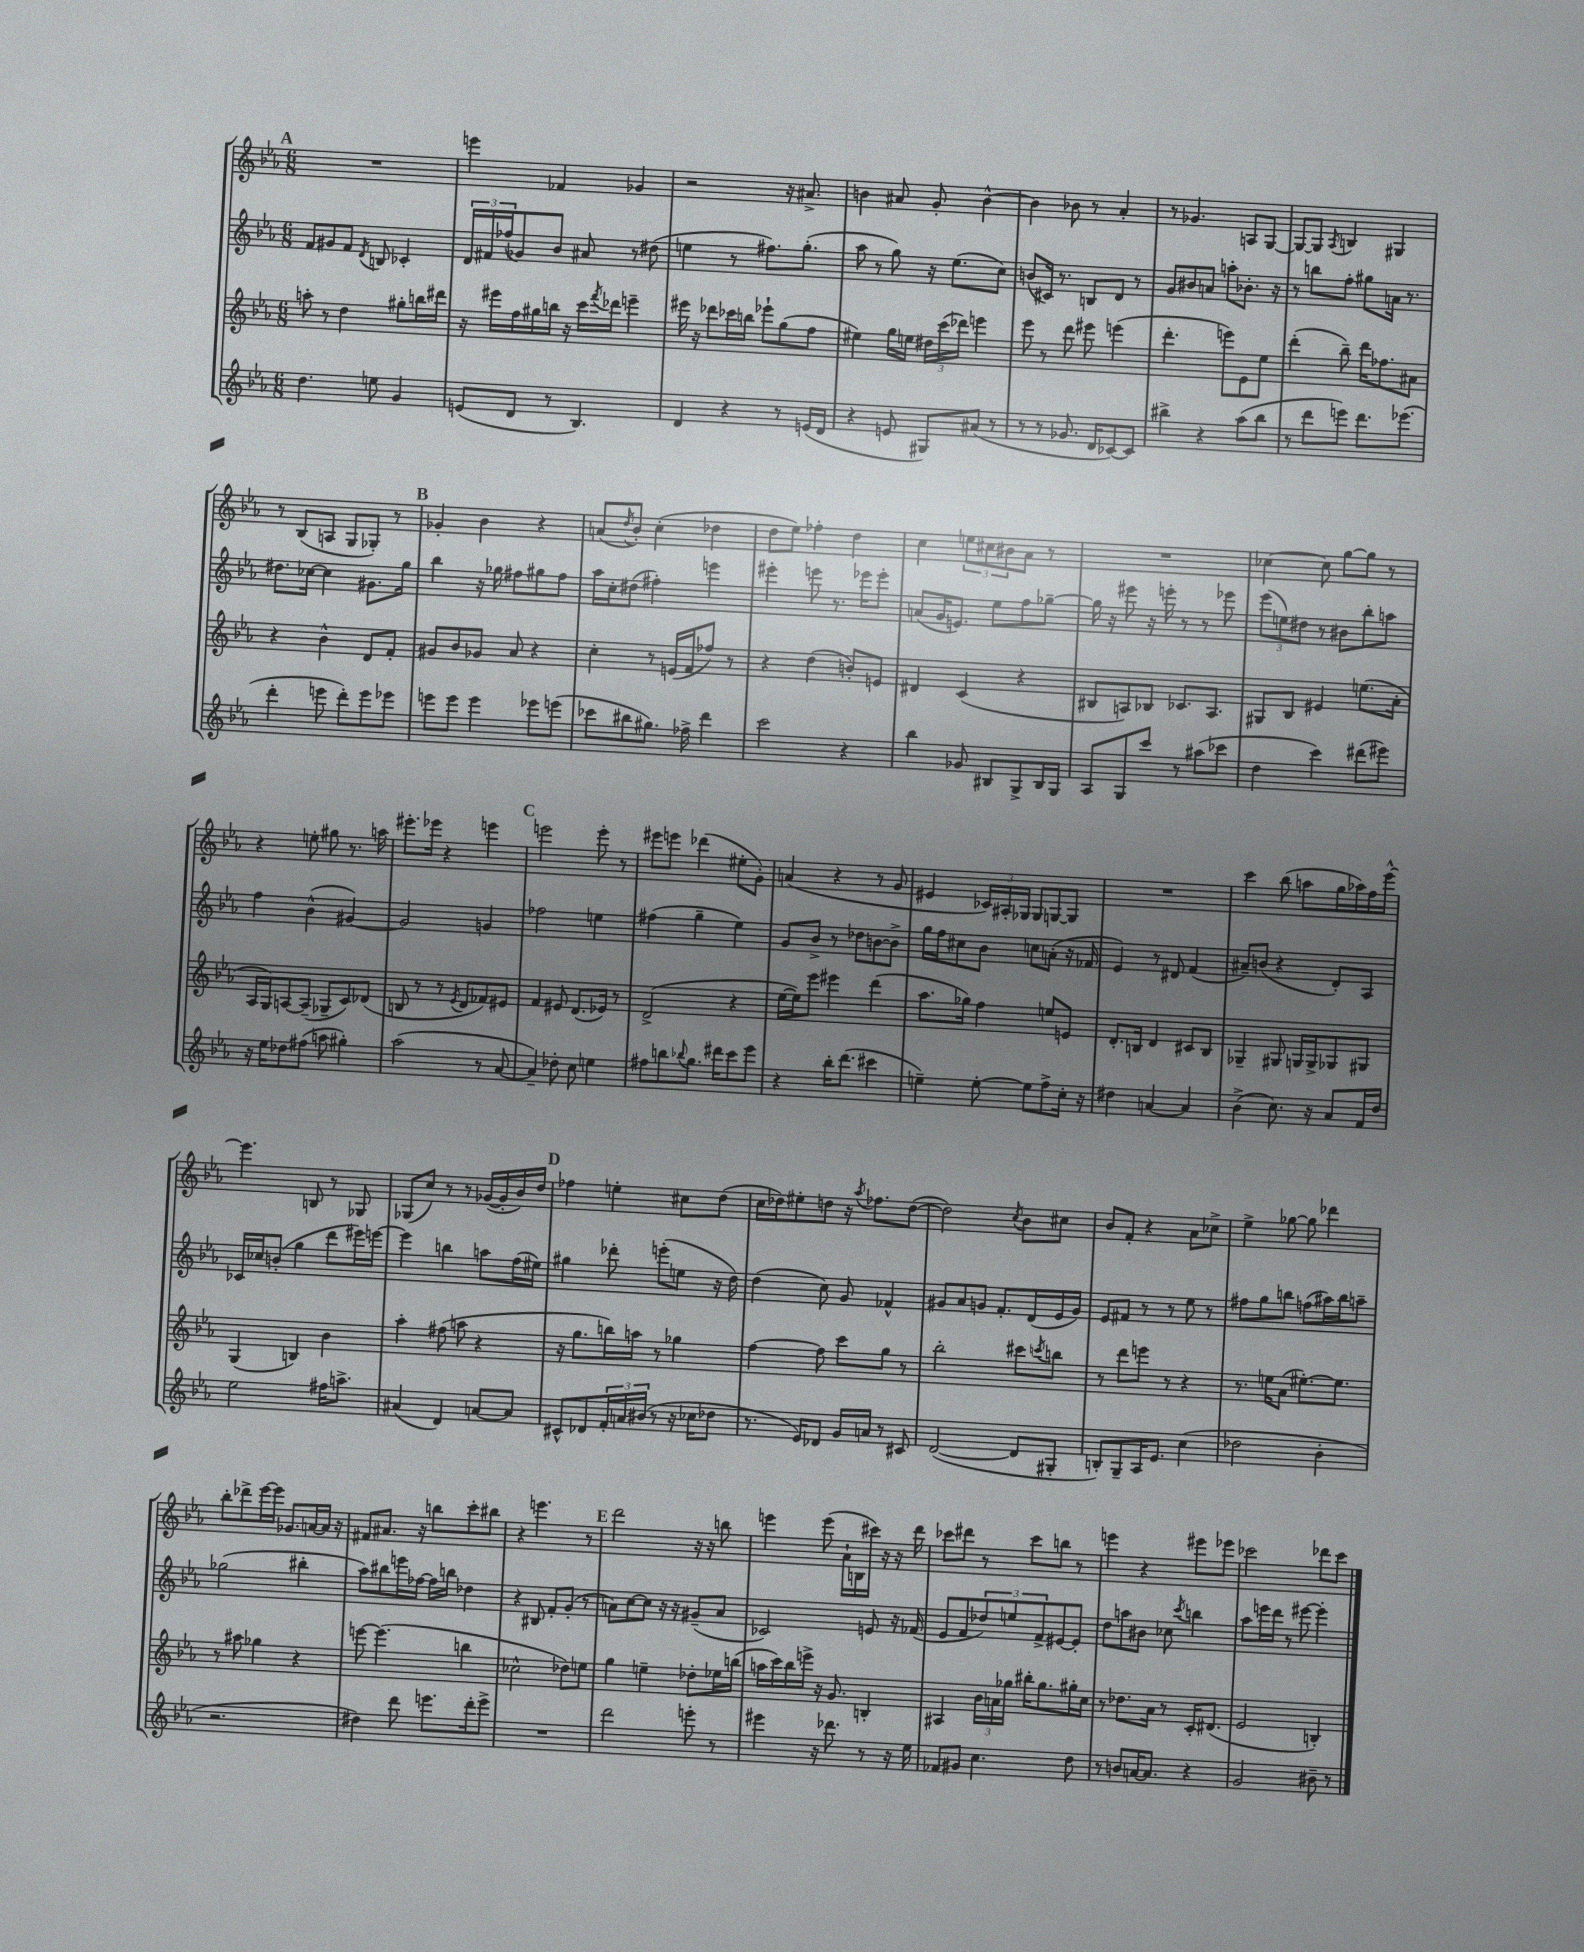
<<
\new StaffGroup <<
\new Staff = "s0" {
    \clef treble \key ees \major \numericTimeSignature \time 6/8
    \mark \markup { \bold "A" } R2. |
    e'''4 fes'4 ges'4 |
    r2 r16 ais'8.-> |
    b'4 ais'8 g'8-. b'4~-^ |
    b'4 bes'8 r8 aes'4-. |
    r8 ges'4. a8 g8~ |
    g8~ g8 \acciaccatura { aes8 } b4 gis4 |
    r8 bes8( a8 g8 ges8-.) r8 |
    \mark \markup { \bold "B" } ges'4-. bes'4 r4 |
    a'8( \acciaccatura { d''8 } bes'8-.) c''4-.( des''4 |
    d''8 ees''8) fes''4-. d''4 |
    c''4 \tuplet 3/2 { e''8 cis''8 bis'8 } aes'8 r8 |
    R2. |
    ces''4~ ces''8 g''8~ g''8 r8 |
    r4 e''8-. gis''8 r8. a''16 |
    eis'''8.-. ees'''16 r4 e'''4 |
    \mark \markup { \bold "C" } e'''2 e'''8-. r8 |
    eis'''8 e'''8 des'''4( eis''8-. g'8-.) |
    a'4( r4 r8 g'8 |
    eis'4 \tuplet 3/2 { ces'16) ais16-. ges16 } ges8 g8~ g8 |
    R2. |
    c'''4 bes''8( a''8 g''16 aes''16) f''16 ees'''16~-^ |
    ees'''4. b8 r8 ges8 |
    ges8( c''8) r8 r8 ges'16~( ges'16-. bes'16) d''16 |
    \mark \markup { \bold "D" } fes''4 e''4-. cis''8 d''8( |
    c''16 des''16) eis''8-. d''8 r16 \acciaccatura { aes''8 } fes''8. d''8~( |
    d''2) \acciaccatura { c''8 } bes'8 cis''8 |
    bes'8 f'8-. r4 aes'8 ces''8-> |
    ees''4-> ges''8~ ges''8 des'''4 |
    bes''8-. des'''8-> ees'''16~ ees'''16 ges'8. a'16~ a'16 r16 |
    fis'8 ais'8. r16 b''8 c'''8-. bis''8 |
    r4 e'''4. r8 |
    \mark \markup { \bold "E" } d'''2 r16 r16 b''8 |
    e'''4 e'''8( aes'16-! b16 cis'''16) r16 r16 d'''16 |
    ces'''8 dis'''8 r8 ces'''8 b''8 r8 |
    e'''4 r4 eis'''8 ees'''8 |
    ces'''2 des'''8 ces'''8 \bar "|." |
}
\new Staff = "s1" {
    \clef treble \key ees \major \numericTimeSignature \time 6/8
    \mark \markup { \bold "A" } f'8 gis'8 f'8 \acciaccatura { d'8 } b8 ces'4-. |
    \tuplet 3/2 { d'16 fis'16 fes''16( } ges'8) bes'8 ais'8 r8 dis''8( |
    e''4 r8 fis''8.) g''8.-.( |
    aes''8 r8 g''8) r16 ees''8.( c''8) |
    b'8( cis'16) r8. b8 d'8 r8 |
    g'8 bis'8 a'8 a''8-. bes'8.-. r16 |
    r8 b''8 f''8-. gis''8 a'16 r8. |
    dis''8. ces''16~ ces''4 gis'8. g''16 |
    \mark \markup { \bold "B" } bes''4 r16 ges''16 fis''8 gis''8 fis''8 |
    aes''16 c''16-. dis''8( fis''4-.) e'''4 |
    eis'''4-. e'''8 r8. ees'''16 ees'''8-. |
    a'8( g'16 e'8.) ees''8 f''8 ges''8~-- |
    ges''16 r16 eis'''8 r16 e'''16-. r8 r8 ees'''8 |
    \tuplet 3/2 { ees'''8( e''8) dis''8 } r8 bis'8 bes''8-. a''8 |
    f''4 bes'4-^( gis'4~) |
    gis'2 g'4 |
    \mark \markup { \bold "C" } fes''2 e''4 |
    fis''4( g''4-- ees''4) |
    g'8 bes'8-> r8 des''8 b'8~ b'8-> |
    g''16 f''16 cis''8 bes'8 c''8 a'8-.( r16 fes'16 |
    ees'4) r8 dis'8 f'4( |
    ais'8--) b'8( r4 d'8-.) aes8 |
    ces'16 ces''16 b'8-.( g''4 d'''8 eis'''16) e'''16~ |
    e'''4 b''4 a''8 f''16( eis''16) |
    \mark \markup { \bold "D" } gis''4 des'''8-. e'''8-.( e''8 r16 d''16) |
    d''4( c''8) g'8 fes'4-^ |
    gis'8 aes'8 g'8 f'8.-. d'16( ees'16 g'16) |
    ees'8 fis'8 r8 r8 ees''8 r8 |
    fis''8 g''8 b''8 f''8( ais''16) b''16 a''8-- |
    ges''2( bis''4-. |
    aes''8) bis''8 e'''16 fes''16~ fes''16 b''16 des''4 |
    r4 bis8 f'8-. g'8-.( r8 |
    \mark \markup { \bold "E" } a'8) c''8~ c''8 r16 r16 gis'8--( a'8 |
    ces'2) e'8 r16 fes'16( |
    ees'8 f'8 \tuplet 3/2 { des''8) e''8 f'8-> } eis'8~ eis'8-. |
    d''8 a''8 bis'8 ces''8 \acciaccatura { c'''8 } b''4 |
    aes''8 e'''16 d'''16 r8 eis'''8~ eis'''4-. \bar "|." |
}
\new Staff = "s2" {
    \clef treble \key ees \major \numericTimeSignature \time 6/8
    \mark \markup { \bold "A" } a''8-. r8 d''4 gis''8-. b''16 dis'''16 |
    r16 eis'''16 f''16 gis''16 b''16 r16 c'''16 \acciaccatura { f'''8 } des'''16 e'''4-- |
    eis'''16 r16 des'''8 ces'''16 b''16 ees'''8-! g''8( f''8 |
    eis''4) g''16 e''16 \tuplet 3/2 { dis''16 c'''16( des'''16) } e'''4 |
    ees'''8 r8 d'''8 eis'''8 e'''4( |
    d'''4.-. e'''8) ees'8 ees''8 |
    d'''4-.( bes''8--) d'''16 fes''8. ais'8 |
    r4 bes'4-^ d'8 f'8-. |
    \mark \markup { \bold "B" } gis'8 bes'8 ges'8 aes'8 r4 |
    c''4-. r8 e'16( f'16 fes''8) r8 |
    r4 d''4( b'8-.) e'8 |
    dis'4 c'4( r4 |
    bis8 a8) bes8 ces'8. a8. |
    gis8 bes8 eis'4 e''8.( aes'16-. |
    aes16 g16) a8~ a8--( ges8-- c'8) des'8( |
    b8 r8 r8 \acciaccatura { ees'8 } d'8 fes'8) eis'8 |
    \mark \markup { \bold "C" } f'4 eis'8 d'8.( ees'16) r8 |
    d'2->( r4 |
    ees''16~ ees''16) ees'''8 eis'''4 d'''4( |
    aes''8. ges''16) f''4 e''8 e'8 |
    d'8.-. b16 d'4 cis'8 b8 |
    ges4-- gis8 g16 g16-> ges8 gis8 |
    g4( b4) bes'4 |
    aes''4-. fis''8( a''8 r4 |
    \mark \markup { \bold "D" } r16 g''8. b''16) a''16 r8 ges''4 |
    f''4~ f''8 c'''8 g''8 r8 |
    bes''2-. cis'''8 \acciaccatura { c'''8 } b''8 |
    r8 d'''8 e'''8 r8 r4 |
    r8. e''16 aes'8( eis''8.~-.) eis''8. |
    r8 ais''8 ges''4 r4 |
    e'''8~ e'''4.( b''4 |
    ces''2-^ des''8) e''8 |
    \mark \markup { \bold "E" } g''4 e''4-- des''8-. ees''16 b''16( |
    a''16 c'''16) bes''16 e'''16-> r16 g'8. b4-. |
    ais4 \tuplet 3/2 { bes'16 a'16 ges''16 } bis''16-. ges''8. gis''16-. c''16 |
    r8 des''8. aes'16 r8 c'16-. dis'8.( |
    ees'2 b4-.) \bar "|." |
}
\new Staff = "s3" {
    \clef treble \key ees \major \numericTimeSignature \time 6/8
    \mark \markup { \bold "A" } d''4. e''8 g'4 |
    e'8( d'8 r8 bes4.) |
    d'4 r4 r8 e'16( d'16 |
    r4 e'8 gis8) ais'8( r8 |
    r8 r8 ges'8. d'16 ces'8~) ces'8 |
    bis''4-> r4 aes''8( bis''8 |
    r8 d'''8 e'''8) d'''8. ees'''8.( |
    d'''4-. e'''8 d'''8-.) e'''8 ees'''8 |
    \mark \markup { \bold "B" } e'''8 e'''8 e'''4 ees'''8 e'''8( |
    ces'''8 bis''8 gis''8.) fes''16-> d'''4 |
    c'''2 r4 |
    bes''4 ges'8 bis8 g8-> bis16 g16 |
    aes8 g8 c'''8 r8 ais''8( ces'''8 |
    d''4 c'''4) dis'''8( eis'''8) |
    r16 ees''16 des''8 fis''8( a''8 gis''4-.) |
    aes''2( r8 aes'8~ |
    \mark \markup { \bold "C" } aes'4--) des''8-. c''8 e''4 |
    fis''8 b''8 \appoggiatura { bes''8 } g''8. dis'''16 c'''8 ees'''8 |
    r4 bes''16-. d'''8.( cis'''4 |
    e''4--) e''8~-. e''8 f''8-> c''16-. r16 |
    dis''4 a'4~ a'4 |
    bes'4->( c''8.) r16 aes'8 f'16 d''16 |
    ees''2 fis''16 a''8.-> |
    ais'4( d'4) a'8~ a'8 |
    \mark \markup { \bold "D" } cis'8-^ des'8 \tuplet 3/2 { f'16-. a'16 bis'16( } r8 r16 ces''16 des''8 |
    r8. ees'16) des'8 g'16 a'16 r8 cis'8 |
    d'2~( d'8 gis8-. |
    b8-.) g8-- aes16 ees'8. c''4( |
    des''2 bes'4-. |
    r2. |
    dis''4) d'''8 e'''8. d'''16-. e'''8-> |
    R2. |
    \mark \markup { \bold "E" } d'''2 e'''8-. r8 |
    eis'''4 r16 des'''8. r8 r16 ees''16 |
    fes'8 gis'8 c''4. d''8 |
    r8 b'8 a'16~ a'8. r4 |
    g'2 bis'8-- r8 \bar "|." |
}
>>
>>
\layout { \context { \Score \remove "Bar_number_engraver" } }
